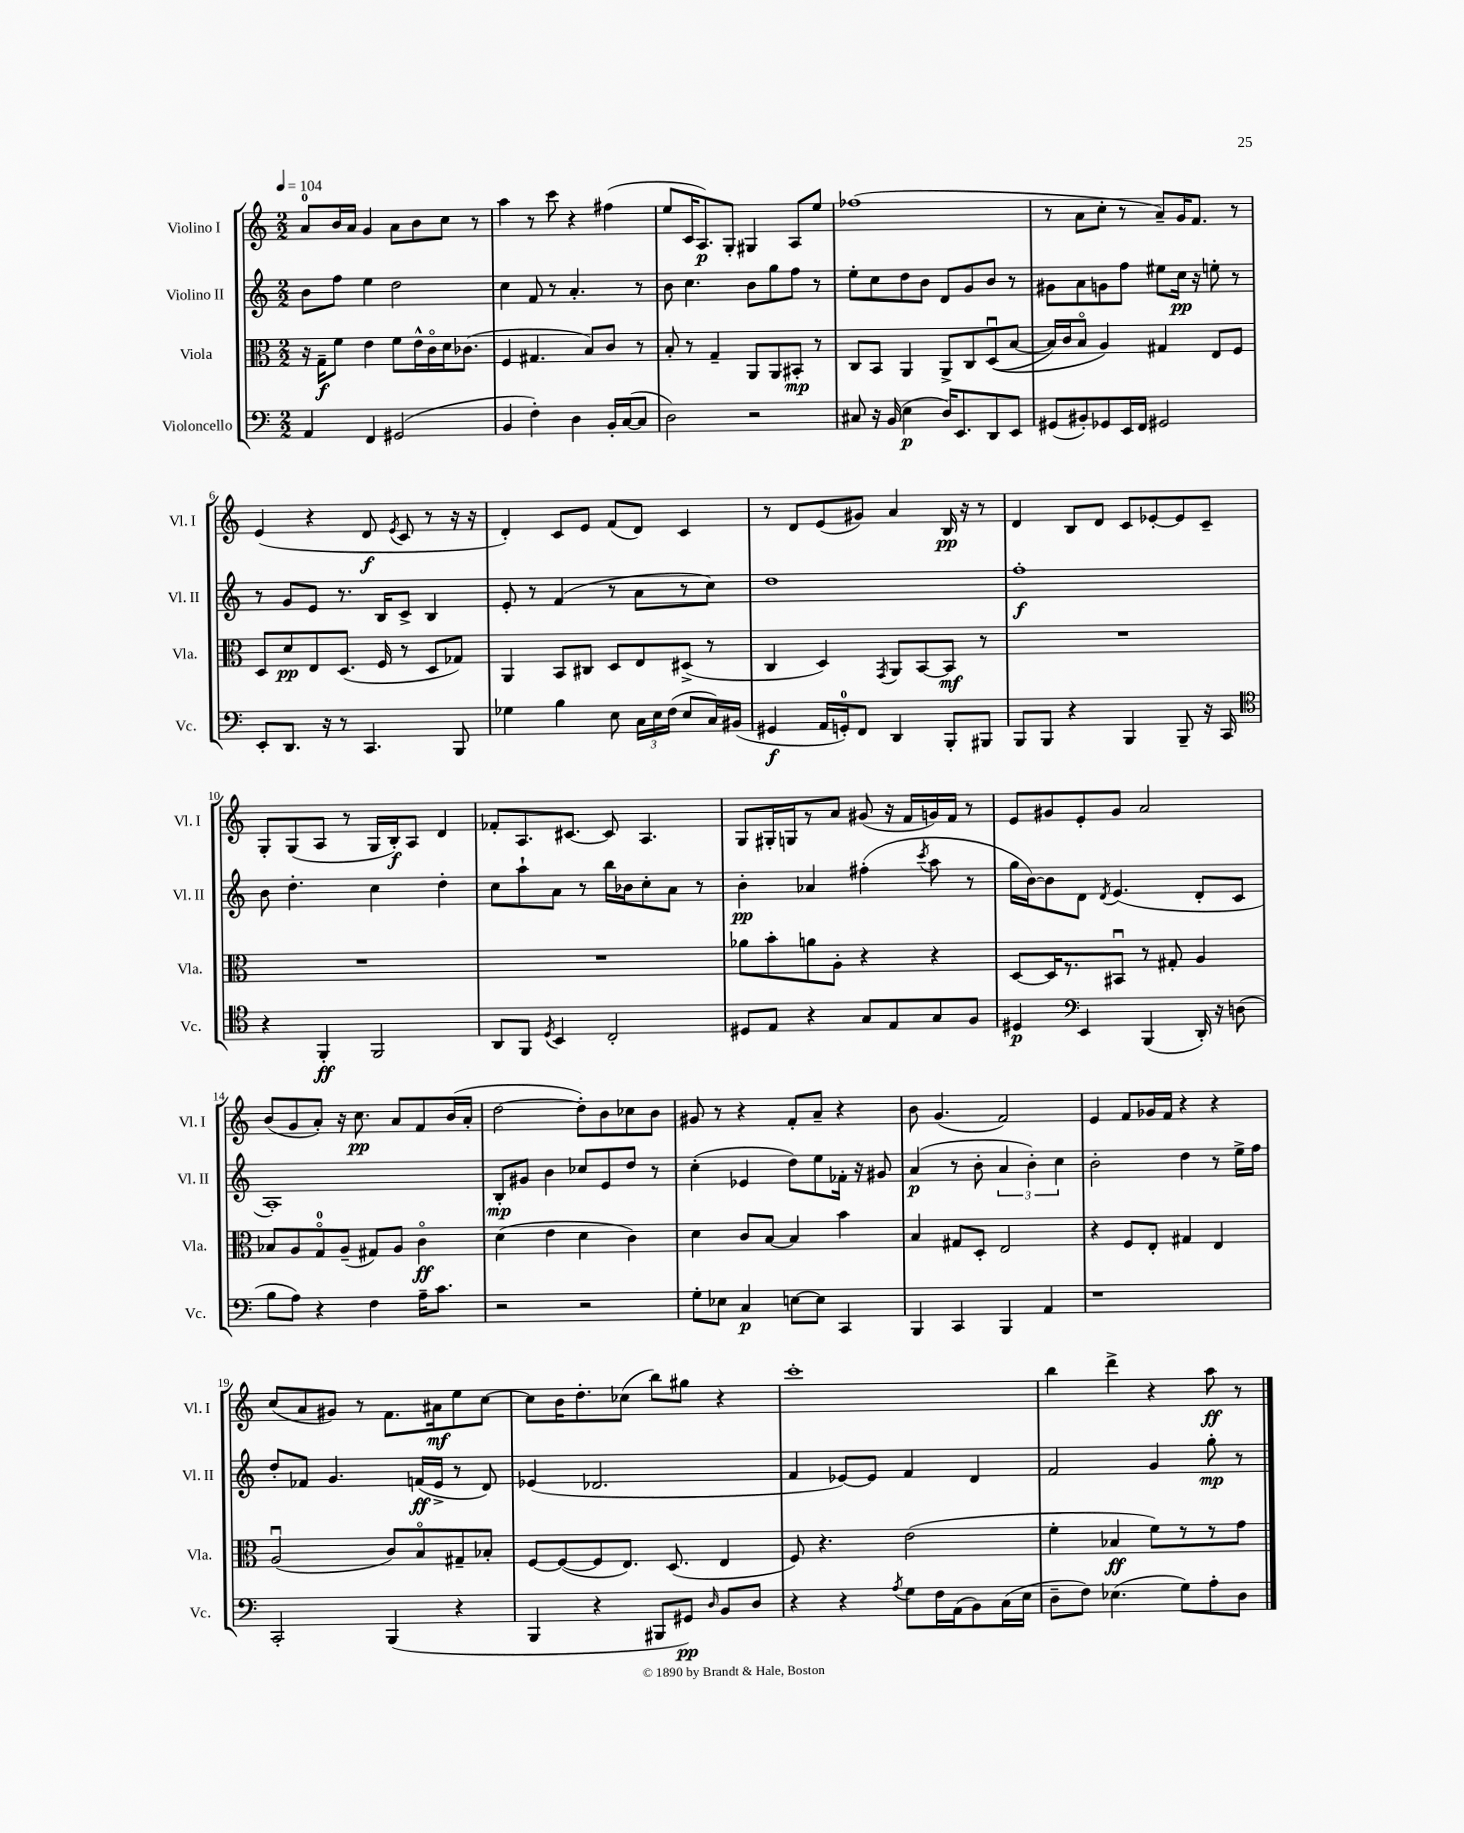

**kern	**kern	**kern	**kern
*staff4	*staff3	*staff2	*staff1
*clefF4	*clefC3	*clefG2	*clefG2
*k[]	*k[]	*k[]	*k[]
*M2/2	*M2/2	*M2/2	*M2/2
*MM104	*MM104	*MM104	*MM104
4AA	16r	8b	8a
.	16G~	.	.
.	8f	8ff	16b
.	.	.	16a
4FF	4e	4ee	4g
(2GG#	8f	2dd	8a
.	16e^^	.	8b
.	16co	.	.
.	16d	.	8cc
.	(8.c-	.	.
.	.	.	8r
=	=	=	=
4BB	4F	4cc	4aa
4F')	4.G#	8f	8r
.	.	8r	8ccc
4D	.	4.a'	4r
.	8B)	.	.
16BB'	8c	.	(4ff#
([16C	.	.	.
8C]	8r	8r	.
=	=	=	=
2D)	8B'	8b	8ee
.	8r	4.cc	16c
.	.	.	8.A)
.	4G~	.	.
.	.	.	8G'
2r	8AA	8b	4G#
.	8AA	8gg	.
.	8BB#'	8ff	8A
.	8r	8r	8ee
=	=	=	=
8C#	8C	8ee'	(1ff-
16r	8BB	8cc	.
(16BB	.	.	.
4E	4AA	8dd	.
.	.	8b	.
16D)	8AA^	8d	.
8.EE	.	.	.
.	8C	8g	.
8DD	&((8Du	8b	.
8EE	[8B	8r	.
=	=	=	=
(8GG#	16B])	8g#	8r
.	16c	.	.
8BB#')	8Bo	8a	8a
8GG-	4A&)	8g	8cc'
16EE	.	8ff	8r
16FF	.	.	.
2GG#	4G#	8ee#	8a~)
.	.	16cc	16g
.	.	16r	8.f
.	8E	8ee'	.
.	8F	8r	8r
=	=	=	=
8EE'	8D	8r	(4e
8.DD	8d	8g	.
.	8E	8e	4r
16r	.	.	.
8r	(8.D	8.r	.
4.CC	.	.	8d
.	16F	16B	.
.	.	.	8qe
.	8r	8c^	8c
.	8D	4B	8r
8BBB	8G-)	.	16r
.	.	.	16r
=	=	=	=
4G-	4AA	8e'	4d')
.	.	8r	.
4B	8BB	(4f	8c
.	8C#	.	8e
8E	8D	8r	(8f
24C	8E	8a	8d)
24E	.	.	.
(24F	.	.	.
8E	(8D#^	8r	4c
16C)	8r	8cc)	.
(16BB#	.	.	.
=	=	=	=
4GG#	4C	1dd	8r
.	.	.	8d
16AA	4D)	.	(8e
16GG')	.	.	.
8FF	.	.	8g#)
.	8qGG	.	.
4DD	8AA	.	4a
.	[8BB	.	.
8BBB'	8BB]	.	16B
.	.	.	16r
8BBB#	8r	.	8r
=	=	=	=
8BBB	1r	1ff'	4d
8BBB	.	.	.
4r	.	.	8B
.	.	.	8d
4BBB	.	.	8c
.	.	.	[8e-'
8BBB~	.	.	8e-]
16r	.	.	8c~
16CC	.	.	.
=	=	=	=
*clefC4	*	*	*
4r	1r	8b	8G'
.	.	4.dd'	(8G
4FF'	.	.	8A
.	.	.	8r
2FF	.	4cc	16G
.	.	.	16B')
.	.	.	8A
.	.	4dd'	4d
=	=	=	=
8AA	1r	8cc	8f-'
8FF	.	8aa`	8.A
8qD	.	.	.
4BB	.	8a	.
.	.	.	[8.c#
.	.	8r	.
2C'	.	16bb	8c#]
.	.	16b-	.
.	.	8cc'	4.A
.	.	8a	.
.	.	8r	.
=	=	=	=
8D#	8a-	4b'	8G
8E	8b'	.	16G#'
.	.	.	16G
4r	8a	4a-	8r
.	8A'	.	8a
8G	4r	(4ff#'	(8g#
8E	.	.	16r
.	.	.	16f
.	.	8qccc	.
8G	4r	8aa	16g)
.	.	.	16f
8F	.	8r	8r
=	=	=	=
4D#	[8D	16gg	8e
.	.	[16b)	.
.	16D]	8b]	8g#
.	8.r	.	.
*clefF4	*	*	*
4EE	.	8d	8e'
.	.	8qd	.
.	8BB#u	(4.e	8g#
(4BBB	8r	.	2a
.	8G#'	.	.
16DD')	4A	8d'	.
16r	.	.	.
(8D	.	8c	.
=	=	=	=
8B	8B-	1A')	(8b
8A)	8A	.	8g
4r	8Go	.	8a')
.	(8A~	.	16r
.	.	.	8.cc
4F	8G#)	.	.
.	8A	.	8a
16A~	4co	.	8f
8.c	.	.	.
.	.	.	(16b
.	.	.	16a'
=	=	=	=
2r	(4d	8B'	[2dd
.	.	8g#	.
.	4e	4b	.
2r	4d	8cc-	8dd'])
.	.	8e	8b
.	4c)	8dd	8cc-
.	.	8r	8b
=	=	=	=
8G'	4d	(4cc'	8g#
8E-	.	.	8r
4C	8c	4e-	4r
.	[8B	.	.
[8E	4B]	8dd)	8f'
8E]	.	8ee	8a~
4CC	4b	16f-'	4r
.	.	16r	.
.	.	8g#	.
=	=	=	=
4BBB	4B	(4a	8b
.	.	.	(4.g
4CC	8G#	8r	.
.	8D'	8b'	.
4BBB	2E	6a	2f)
.	.	6b')	.
4AA	.	.	.
.	.	6cc	.
=	=	=	=
1r	4r	2b'	4e
.	8F	.	8f
.	8E'	.	16g-
.	.	.	16f
.	4G#	4dd	4r
.	4E	8r	4r
.	.	16ee^	.
.	.	16ff	.
=	=	=	=
2CC'	(2Au	8dd'	(8cc
.	.	8f-	8a
.	.	4.g	8g#)
.	.	.	8r
(4BBB	8c)	.	8.f
.	8Bo	(16f	.
.	.	16e^	16a#
4r	8G#~	8r	8ee
.	8B-'	8d)	[8cc
=	=	=	=
4BBB	[8F	(4e-	8cc]
.	(8F_	.	16b
.	.	.	8.dd'
4r	8F]	2.d-	.
.	8.E)	.	(8cc-
8BBB#	.	.	8bb)
.	(8.D	.	.
8GG#)	.	.	8gg#
16qqD	.	.	.
8BB	4E	.	4r
8D	.	.	.
=	=	=	=
4r	8F)	4f	1ccc'
.	4.r	.	.
4r	.	[8e-)	.
.	.	8e-]	.
8qA	.	.	.
8G	(2e	4f	.
16F	.	.	.
(16AA	.	.	.
8BB)	.	4d	.
(16C	.	.	.
16E	.	.	.
=	=	=	=
8D~	4f'	2f	4bb
8F)	.	.	.
(4.E-	4B-	.	4ddd^
.	8f)	4g	4r
8G)	8r	.	.
8A'	8r	8gg'	8aa
8D	8g	8r	8r
==	==	==	==
*-	*-	*-	*-
